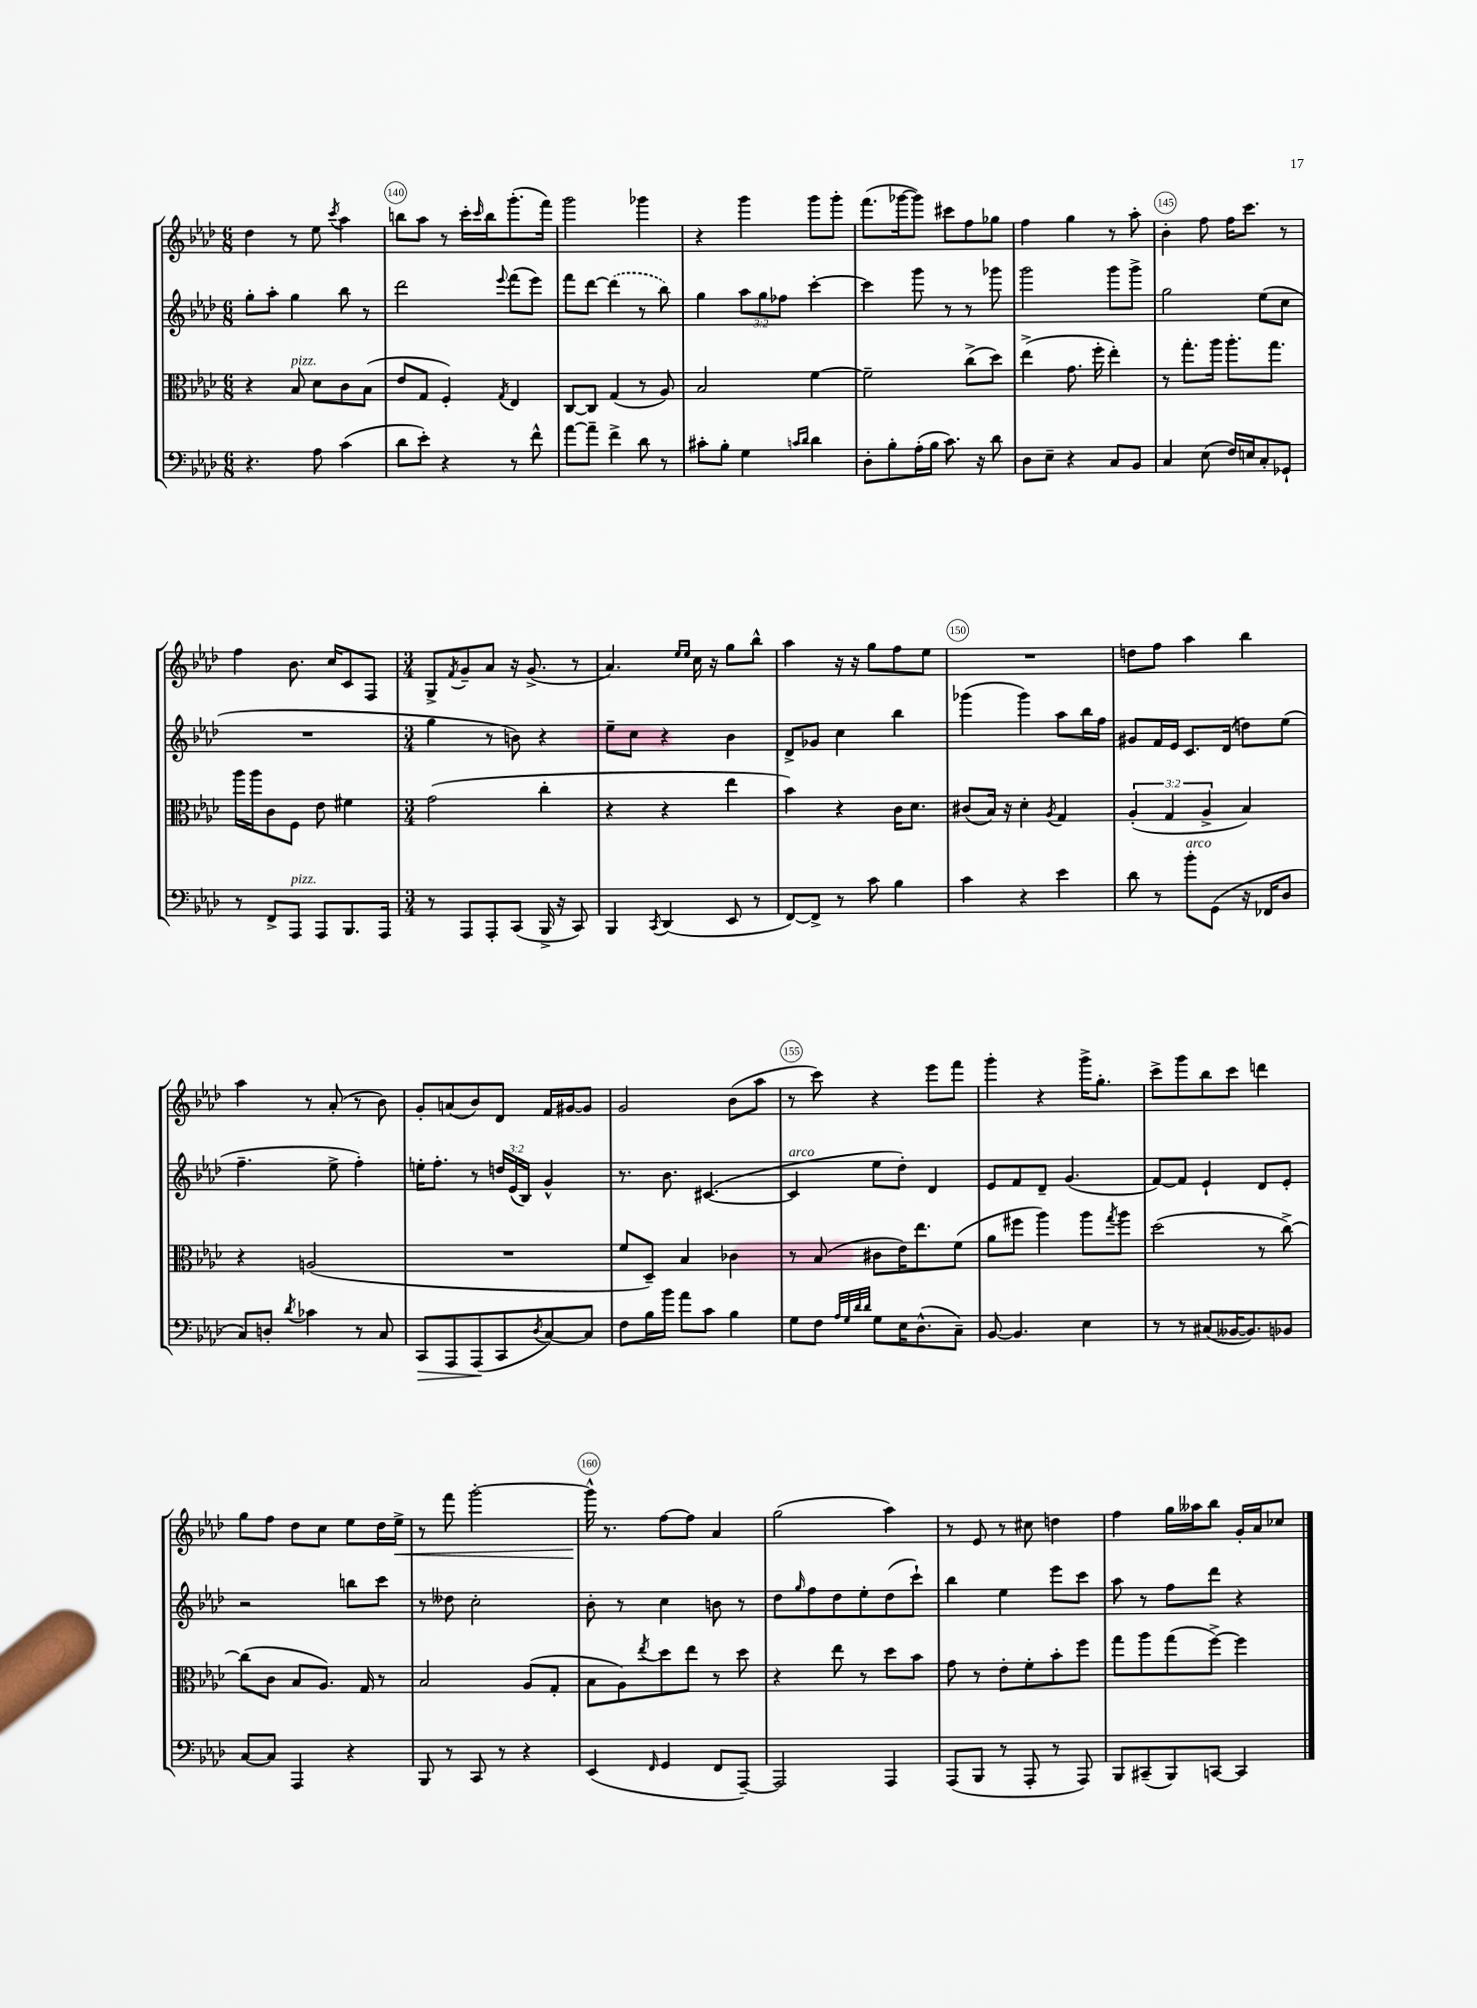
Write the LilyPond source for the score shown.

<<
\new StaffGroup <<
\new Staff = "s0" {
    \clef treble \key aes \major \numericTimeSignature \time 6/8
    des''4 r8 ees''8 \acciaccatura { c'''8 } aes''4 |
    b''8 aes''8 r8 c'''16-. \grace { c'''16 } b''16 g'''8.-.( f'''16) |
    g'''2 ges'''4 |
    r4 g'''4 g'''8 g'''8-. |
    f'''8.( ges'''16~ ges'''8) cis'''8 f''8 ges''8 |
    f''4 g''4 r8 aes''8-. |
    bes'4-. f''8 f''16 c'''8. r8 |
    f''4 bes'8. c''16 c'8 f8 |
    \numericTimeSignature \time 3/4 g8-> \acciaccatura { f'8 } g'8-- aes'8 r16 g'8.->( r8 |
    aes'4.) \grace { ees''16 ees''16 } c''16 r16 g''8 bes''8-^ |
    aes''4 r16 r16 g''8 f''8 ees''8 |
    R2. |
    d''8 f''8 aes''4 bes''4 |
    aes''4 r8 aes'8-.( r8 bes'8) |
    g'8-. a'8( bes'8) des'8 f'16 gis'16~ gis'8 |
    g'2 bes'8( aes''8 |
    r8 c'''8) r4 ees'''8 f'''8 |
    g'''4-. r4 g'''16-> g''8.-. |
    c'''8-> g'''8 bes''8 c'''8 d'''4 |
    g''8 f''8 des''8 c''8 ees''8 des''16 ees''16->\< |
    r8 f'''8 g'''2~-. |
    g'''16-^\! r8. f''8~ f''8 aes'4 |
    g''2( aes''4) |
    r8 ees'8 r8 cis''8 d''4 |
    f''4 g''16 aeses''16 bes''8 g'16-. aes'16 ces''8 \bar "|." |
}
\new Staff = "s1" {
    \clef treble \key aes \major \numericTimeSignature \time 6/8 \override Staff.TupletNumber.text = #tuplet-number::calc-fraction-text
    g''8-. aes''8-. g''4 bes''8 r8 |
    des'''2 \appoggiatura { ees'''8 } f'''8( ees'''8) |
    f'''8 des'''8~ \once \slurDashed des'''4( r8 bes''8) |
    g''4 \tuplet 3/2 { aes''8 g''8 fes''8 } c'''4~-. |
    c'''4 g'''8 r8 r8 ges'''8 |
    g'''2 g'''8 g'''8-> |
    g''2 ees''8( c''8 |
    R2. |
    \numericTimeSignature \time 3/4 g''4 r8 b'8) r4 |
    ees''8-- c''8 r4 bes'4 |
    des'8-> ges'8 c''4 bes''4 |
    ges'''4( ges'''4) aes''8 bes''16 f''16 |
    gis'8 f'16 ees'16 c'8. des'16( d''8) ees''8( |
    f''4.-- ees''8-> f''4-.) |
    e''16-. f''8.-. r8 \tuplet 3/2 { d''16 ees'16( bes16) } g'4-^ |
    r8. bes'8. cis'4.~( |
    cis'4^\markup { \italic "arco" } ees''8 des''8-.) des'4 |
    ees'8 f'8 des'8-- g'4.( |
    f'8~) f'8 ees'4-! des'8 ees'8-. |
    r2 b''8 c'''8 |
    r8 deses''8 c''2-. |
    bes'8-. r8 c''4 b'8 r8 |
    des''8 \grace { g''16 } f''8 des''8 ees''8-. des''8( c'''8-!) |
    bes''4 ees''4 ees'''8 c'''8 |
    aes''8 r8 f''8 des'''8 r4 \bar "|." |
}
\new Staff = "s2" {
    \clef alto \key aes \major \numericTimeSignature \time 6/8 \override Staff.TupletNumber.text = #tuplet-number::calc-fraction-text
    r4 bes8^\markup { \italic "pizz." } des'8 c'8 bes8( |
    ees'8 g8 f4-.) \acciaccatura { g8 } ees4 |
    c8~ c8 g4( r8 aes8) |
    bes2 f'4~ |
    f'2-- c''8->( des''8) |
    ees''4->( g'8. f''16-. ees''4-.) |
    r8 g''8.-. aes''16 aes''8.-. g''8. |
    aes''16 aes''16 c'8 f8 ees'8 fis'4 |
    \numericTimeSignature \time 3/4 g'2( c''4-. |
    r4 r4 ees''4 |
    bes'4) r4 c'16 des'8. |
    cis'8( bes16) r16 des'4-. \acciaccatura { aes8 } g4 |
    \tuplet 3/2 { aes4-.( g4 aes4-> } bes4) |
    r4 a2( |
    R2. |
    f'8 des8--) bes4 ces'4 |
    r8 bes8( cis'8 ees'16) ees''8. f'8( |
    aes'8 fis''8 aes''4) aes''8 \acciaccatura { g''8 } aes''8 |
    des''2( r8 c''8~->) |
    c''8( c'8 bes8 aes8.) g16 r8 |
    bes2 aes8( g8-. |
    bes8 aes8) \acciaccatura { ees''8 } des''8 ees''8 r8 des''8 |
    r4 ees''8 r8 des''8 bes'8 |
    g'8 r8 ees'8-. f'8-. bes'8-. f''8 |
    g''8 aes''8 g''8( f''8~->) f''4 \bar "|." |
}
\new Staff = "s3" {
    \clef bass \key aes \major \numericTimeSignature \time 6/8
    r4. aes8 c'4( |
    des'8 ees'8-.) r4 r8 f'8-^ |
    aes'8~ aes'8-- f'4-> des'8 r8 |
    cis'8-. bes8-. g4 \grace { c'16 des'16 } des'4 |
    des8-. bes8-. aes16-.( bes16 c'8.) r16 des'8 |
    des8 ees8-- r4 c8 bes,8 |
    c4 ees8( f16) e16 c8-. ges,8-! |
    r8 f,8-> aes,,8^\markup { \italic "pizz." } aes,,8 bes,,8. aes,,16 |
    \numericTimeSignature \time 3/4 r8 aes,,8 aes,,8-. c,8( bes,,16-> r16 c,8) |
    bes,,4 \acciaccatura { c,8 } des,4( ees,8 r8 |
    f,8~) f,8-> r8 c'8 bes4 |
    c'4 r4 ees'4 |
    des'8 r8 bes'8-.^\markup { \italic "arco" } g,8( r16 fes,16 des8 |
    c8) d8-. \acciaccatura { des'8 } ces'4 r8 c8 |
    c,8\> aes,,8 aes,,8\!( c,8 \acciaccatura { des8 } c8~) c8 |
    f8 bes16 bes'16 aes'8 c'8 bes4 |
    g8 f8 \grace { aes32 g32 des'32 des'32 } g8 ees16 des8.-^( c8--) |
    bes,8~ bes,4. ees4 |
    r8 r8 cis8( beses,16~ beses,8.) bes,8 |
    c8~ c8 aes,,4 r4 |
    bes,,8 r8 c,8 r8 r4 |
    ees,4( \grace { f,16 } g,4 f,8 aes,,8~--) |
    aes,,2 aes,,4 |
    aes,,8( bes,,8 r8 aes,,8-. r8 aes,,8) |
    bes,,8 cis,8--( bes,,8) c,8~ c,4 \bar "|." |
}
>>
>>
\layout { \context { \Score currentBarNumber = #139 \override BarNumber.break-visibility = ##(#f #t #t) barNumberVisibility = #(every-nth-bar-number-visible 5) \override BarNumber.stencil = #(make-stencil-circler 0.1 0.3 ly:text-interface::print) } }
